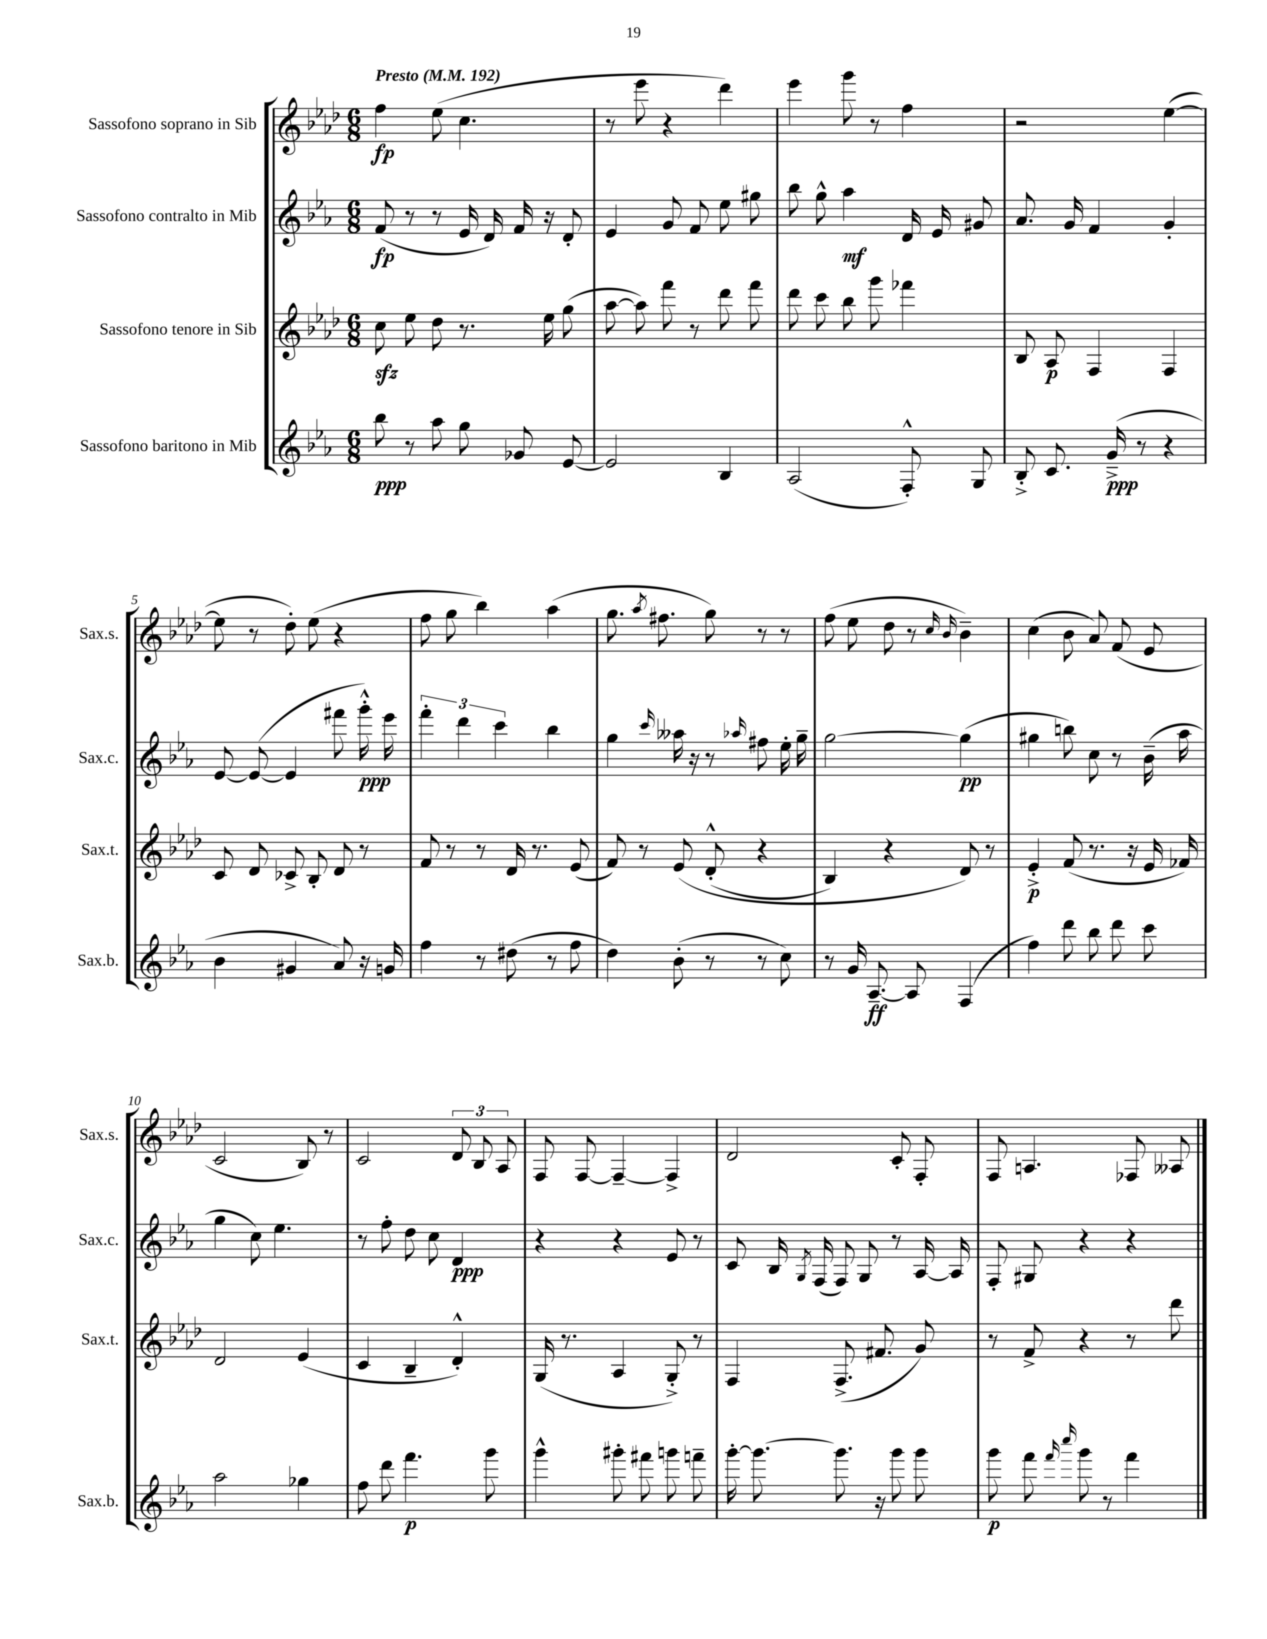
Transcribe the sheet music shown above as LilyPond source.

<<
\new StaffGroup <<
\new Staff = "s0" \with { instrumentName = "Sassofono soprano in Sib" shortInstrumentName = "Sax.s." } {
    \clef treble \key aes \major \numericTimeSignature \time 6/8 \tempo "Presto" 4 = 192
    \autoBeamOff f''4\fp ees''8( c''4. |
    r8 ees'''8 r4 des'''4) |
    ees'''4 g'''8 r8 f''4 |
    r2 ees''4~( |
    ees''8 r8 des''8-.) ees''8( r4 |
    f''8 g''8 bes''4) aes''4( |
    g''8. \acciaccatura { aes''8 } fis''8. g''8) r8 r8 |
    f''8( ees''8 des''8 r8 \grace { c''16 bes'16 } bes'4--) |
    c''4( bes'8 aes'8) f'8( ees'8 |
    c'2 bes8) r8 |
    c'2 \tuplet 3/2 { des'8 bes8 aes8 } |
    f8 f8~ f4~-- f4-> |
    des'2 c'8-. f8-. |
    f8 a4. fes8 aeses8 \bar "|." |
}
\new Staff = "s1" \with { instrumentName = "Sassofono contralto in Mib" shortInstrumentName = "Sax.c." } {
    \clef treble \key ees \major \numericTimeSignature \time 6/8
    \autoBeamOff f'8\fp( r8 r8 ees'16 d'16) f'16 r16 d'8-. |
    ees'4 g'8 f'8 ees''8 gis''8 |
    bes''8 g''8-^ aes''4\mf d'16 ees'16 gis'8 |
    aes'8. g'16 f'4 g'4-. |
    ees'8~ ees'8~( ees'4 fis'''8 g'''16-.-^\ppp) ees'''16 |
    \tuplet 3/2 { f'''4-. d'''4 c'''4 } bes''4 |
    g''4 \grace { c'''16 } aeses''16 r16 r8 \grace { aes''16 } fis''8 ees''16-. g''16-- |
    g''2~ g''4\pp( |
    gis''4 b''8) c''8 r8 bes'16--( aes''16 |
    g''4 c''8) ees''4. |
    r8 f''8-. d''8 c''8 d'4\ppp |
    r4 r4 ees'8 r8 |
    c'8 bes16 \acciaccatura { g8 } f16( f8) g8 r8 aes16~ aes16 |
    f8-. gis8 r4 r4 \bar "|." |
}
\new Staff = "s2" \with { instrumentName = "Sassofono tenore in Sib" shortInstrumentName = "Sax.t." } {
    \clef treble \key aes \major \numericTimeSignature \time 6/8
    \autoBeamOff c''8\sfz ees''8 des''8 r8. ees''16 g''8( |
    aes''8~ aes''8) f'''8 r8 des'''8 f'''8 |
    des'''8 c'''8 bes''8 g'''8 fes'''4 |
    bes8 aes8\p f4 f4 |
    c'8 des'8 ces'8-> bes8-. des'8 r8 |
    f'8 r8 r8 des'16 r8. ees'8( |
    f'8) r8 ees'8\( des'8-.-^( r4 |
    bes4) r4 des'8\) r8 |
    ees'4-.->\p f'8( r8. r16 ees'16 fes'16) |
    des'2 ees'4( |
    c'4 bes4-- des'4-.-^) |
    g16( r8. aes4 g8-.->) r8 |
    f4 f8.->( fis'8. g'8) |
    r8 f'8-> r4 r8 des'''8 \bar "|." |
}
\new Staff = "s3" \with { instrumentName = "Sassofono baritono in Mib" shortInstrumentName = "Sax.b." } {
    \clef treble \key ees \major \numericTimeSignature \time 6/8
    \autoBeamOff bes''8\ppp r8 aes''8 g''8 ges'8 ees'8~ |
    ees'2 bes4 |
    aes2( f8-.-^) g8 |
    bes8-.-> c'8. g'16--->\ppp( r8 r4 |
    bes'4 gis'4 aes'8) r16 g'16 |
    f''4 r8 dis''8( r8 f''8 |
    d''4) bes'8-.( r8 r8 c''8) |
    r8 g'16 aes8.~--\ff aes8 f4( |
    f''4) d'''8 bes''8 d'''8 c'''8 |
    aes''2 ges''4 |
    f''8 d'''8 f'''4.\p g'''8 |
    g'''4-^ gis'''8-. fis'''8 g'''8 f'''8-- |
    g'''16~-. g'''8.~ g'''8. r16 g'''8 g'''8 |
    g'''8\p f'''8 \grace { f'''16 c''''16 } g'''8 r8 f'''4 \bar "|." |
}
>>
>>
